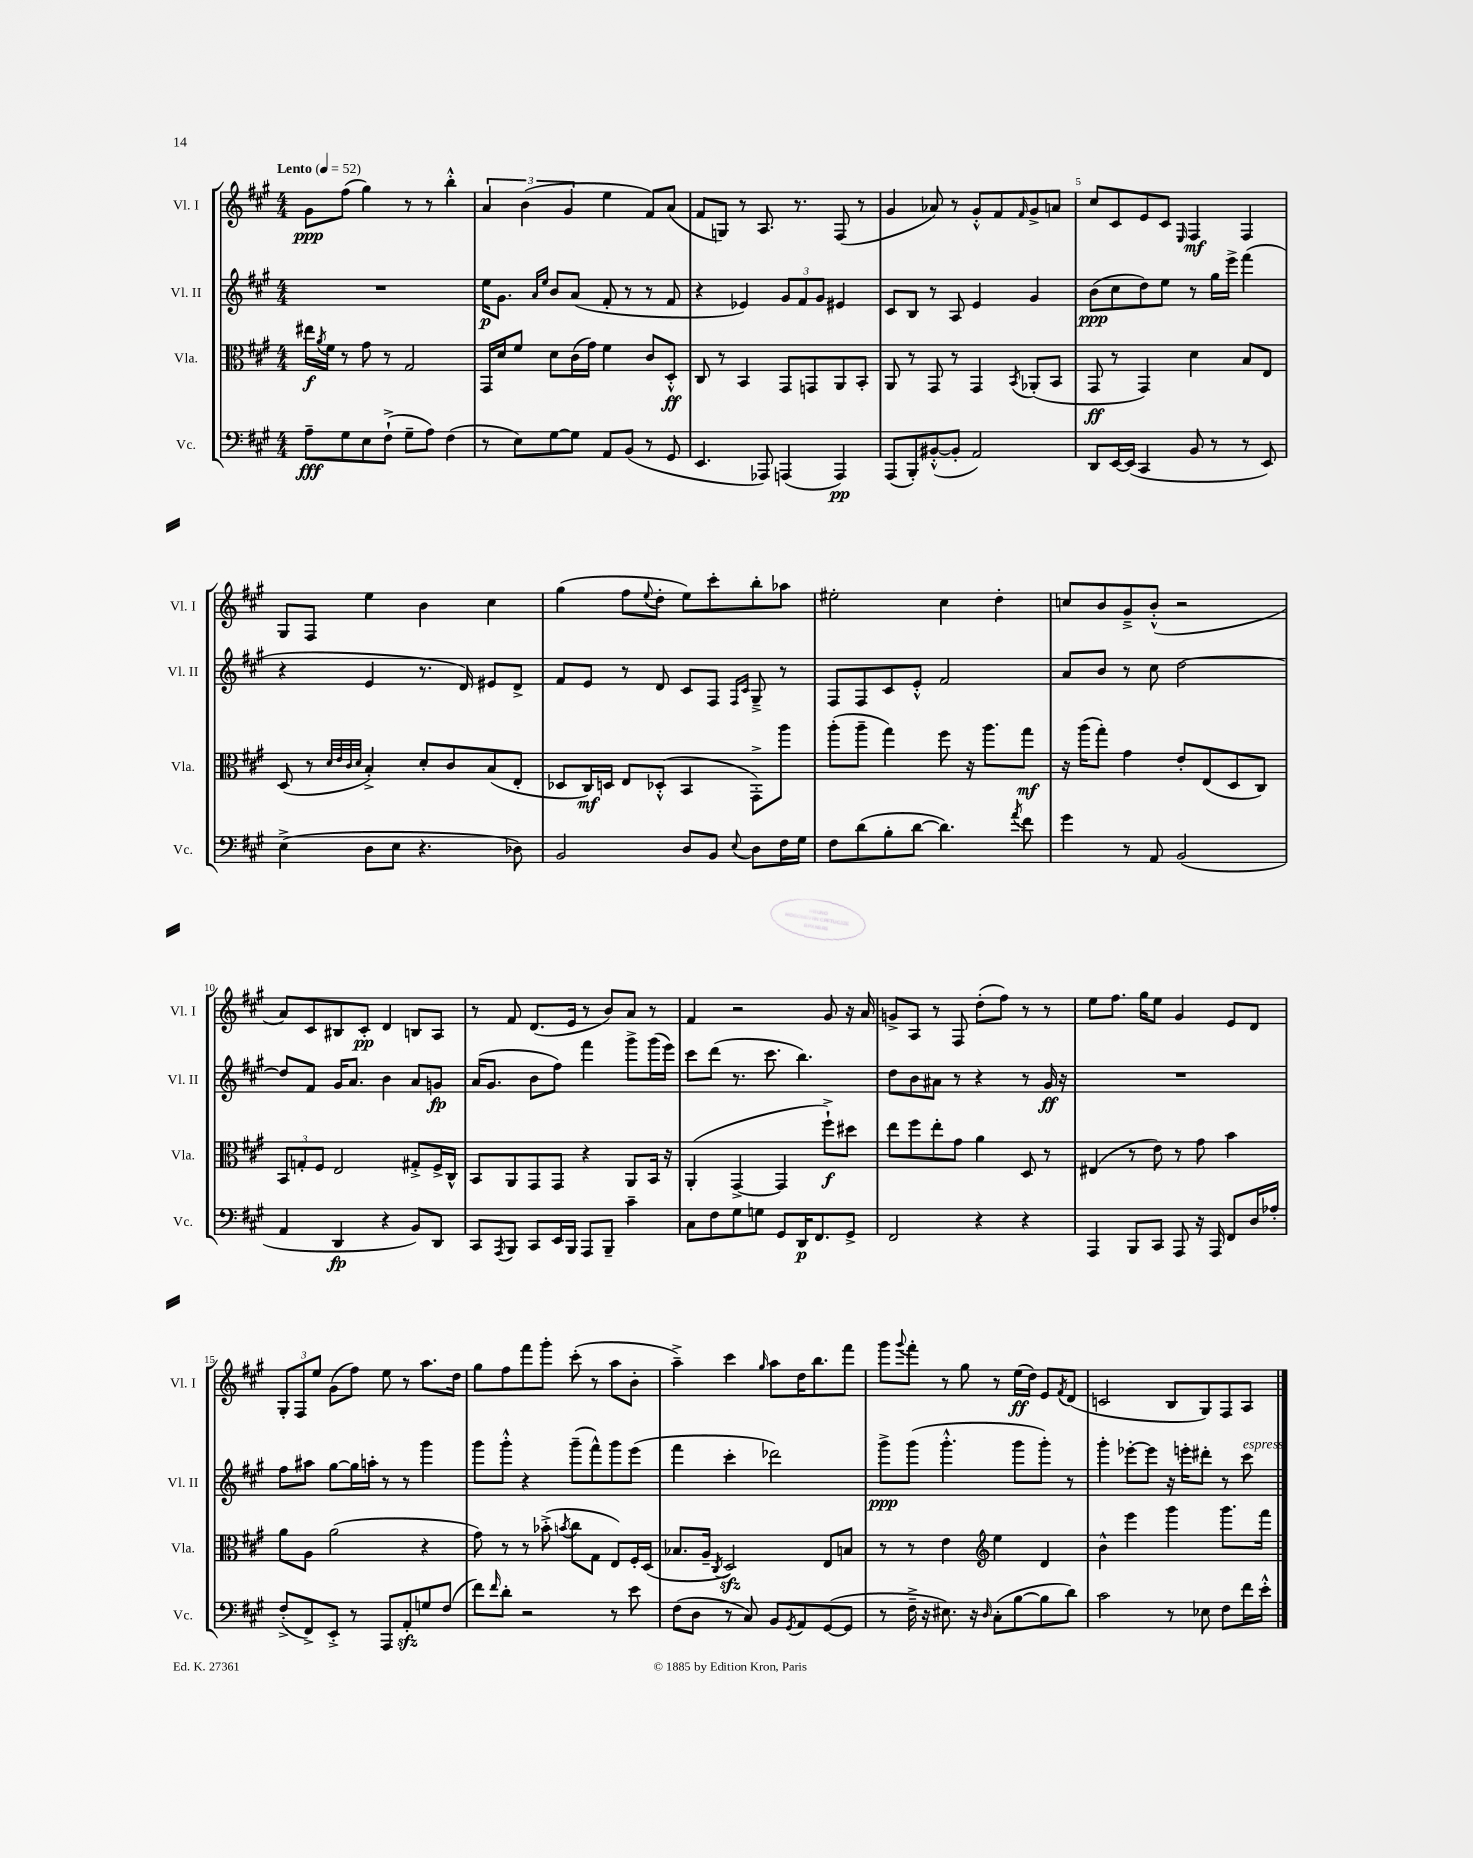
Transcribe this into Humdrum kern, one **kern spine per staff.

**kern	**kern	**kern	**kern
*staff4	*staff3	*staff2	*staff1
*clefF4	*clefC3	*clefG2	*clefG2
*k[f#c#g#]	*k[f#c#g#]	*k[f#c#g#]	*k[f#c#g#]
*M4/4	*M4/4	*M4/4	*M4/4
*MM52	*MM52	*MM52	*MM52
8A~	16ee#	1r	8g#
.	8qa	.	.
.	16f#	.	.
8G#	8r	.	(8ff#
8E	8g#	.	4gg#)
(8F#`^	8r	.	.
8G#~	2G#	.	8r
8A)	.	.	8r
(4F#	.	.	4bb'^^
=	=	=	=
8r	16GG#	16ee	6a
.	16d	8.g#	.
8E)	8f#	.	.
.	.	.	(6b
.	.	16qqa	.
.	.	16qqee	.
[8G#	8d	8b	.
.	.	.	6g#
8G#]	(16c#	(8a	.
.	16g#)	.	.
8AA	4f#	8f#'	4ee
(8BB	.	8r	.
8r	8c#	8r	8f#)
8GG#	8D'^^	8f#	(8a
=	=	=	=
4.EE	8C#	4r	8f#
.	8r	.	8G)
.	4BB	4e-)	8r
8AAA-)	.	.	8.A
(4AAA	8GG#	12g#	.
.	.	.	8.r
.	.	12f#	.
.	8GG	.	.
.	.	12g#	.
4AAA)	8AA	4e#	(8F#
.	8BB'	.	8r
=	=	=	=
(8AAA	8AA	8c#	4g#
8BBB')	8r	8B	.
([8BB#'^^	8GG#	8r	8a-)
8BB#']	8r	8A	8r
2AA)	4GG#	4e	8g#'^^
.	.	.	8f#
.	8qBB	.	16qqf#
.	(8AA-'	4g#	8g#^
.	8BB	.	8a
=	=	=	=
8DD	8GG#	(8b	8cc#
[16EE	8r	8cc#	8c#
(16EE]	.	.	.
4CC#	4GG#)	8dd)	8e
.	.	8ee	8c#
.	.	.	16qqE
8BB	4d	8r	4F#
8r	.	16gg#	.
.	.	16eee^	.
8r	8B	(4fff#	4F#
8EE)	8E	.	.
=	=	=	=
(4E^	(8D	4r	8G#
.	8r	.	8F#
.	32qqd	.	.
.	32qqe	.	.
.	32qqc#	.	.
.	32qqd	.	.
8D	4B'^)	4e	4ee
8E	.	.	.
4.r	8d'	8.r	4b
.	8c#	.	.
.	.	16d)	.
.	(8B	8e#	4cc#
8D-)	8E'	8d^	.
=	=	=	=
2BB	8D-	8f#	(4gg#
.	16C#)	8e	.
.	16D	.	.
.	8E	8r	8ff#
.	.	.	8qqee
.	(8D-'^^	8d	8dd'
8D	4BB	8c#	8ee)
8BB	.	8F#	8ccc#'
.	.	16qqF#	.
8qqE	.	16qqc#	.
8D	8GG#'^)	8G#~^	8bb'
16F#	8aa	8r	8aa-
16G#	.	.	.
=	=	=	=
8F#	(8aa'	8F#	2ee#'
(8d	8aa~	8F#	.
8B'	4gg#)	8c#	.
[8d	.	8e'^^	.
4.d])	8ff#	2f#	4cc#
.	16r	.	.
.	8.aa	.	.
.	.	.	4dd'
8qa	.	.	.
8f#	8gg#	.	.
=	=	=	=
4g#	16r	8a	8cc
.	(16aa	.	.
.	8gg#')	8b	8b
8r	4g#	8r	8g#~^
8AA	.	8cc#	(8b'^^
(2BB	8e'	[2dd	2r
.	(8E	.	.
.	8D	.	.
.	8C#)	.	.
=	=	=	=
4AA	12BB	8dd]	8a)
.	12G'	.	.
.	.	8f#	8c#
.	12F#	.	.
4DD	2E	16g#	8B#
.	.	8.a	.
.	.	.	8c#'
4r	.	4b	4d
8BB)	8G#'^	8a	8B
8DD	16F#^	8g	8A
.	16C#^^	.	.
=	=	=	=
8CC#	8BB	(16a	8r
.	.	8.g#	.
8qAAA	.	.	.
8BBB	8AA	.	8f#
8CC#	8GG#	8b	(8.d
16EE	8GG#	8ff#)	.
16BBB	.	.	16e
8AAA	4r	4fff#	8r
8BBB~	.	.	8b)
4c#~	8AA	8ggg#^	8a
.	16BB	(16ggg#	8r
.	16r	16eee)	.
=	=	=	=
8C#	(4AA'	8ccc#	4f#
8F#	.	(8ddd	.
8G#	[4GG#^	8.r	2r
8G	.	.	.
.	.	8.ccc#	.
8GG#	4GG#]	.	.
16DD	.	4.bb)	.
8.FF#	.	.	.
.	8ff#`^)	.	8g#
8GG#^	8dd#	.	16r
.	.	.	16a
=	=	=	=
2FF#	8ee	8dd	8g^
.	8ff#	8b	8A
.	8ee'	8a#	8r
.	8g#	8r	8F#
4r	4a	4r	(8dd'
.	.	.	8ff#)
4r	8D	8r	8r
.	8r	16g#	8r
.	.	16r	.
=	=	=	=
4AAA	(4E#	1r	8ee
.	.	.	8.ff#
8BBB	8r	.	.
.	.	.	16gg#
8CC#	8e)	.	8ee
8AAA	8r	.	4g#
16r	8g#	.	.
16AAA	.	.	.
8FF#	4b	.	8e
16D	.	.	8d
16A-'	.	.	.
=	=	=	=
(8F#'^	8a	8ff#	12G#'
.	.	.	12F#
8FF#^)	8A	8aa#	.
.	.	.	12ee
8EE'^	(2a	[8gg#	(8g#
8r	.	16gg#]	8ff#)
.	.	16aa'	.
8AAA	.	8r	8ee
8AA'	.	8r	8r
8G	4r	4ggg#	8.aa
(8F#	.	.	.
.	.	.	16dd
=	=	=	=
8f#)	8g#)	8ggg#	8gg#
16qqf#	.	.	.
8d'	8r	8ggg#'^^	8ff#
2r	8r	4r	8fff#
.	(8b-'^	.	8ggg#'
.	8qb	.	.
.	8cc#	(8ggg#~	(8ccc#'
.	8G#	8fff#^^)	8r
8r	8E)	8ggg#	8aa
8e	16F#'	(8eee	8b'
.	(16D	.	.
=	=	=	=
(8F#	8.B-	4fff#	4aa~^)
8D	.	.	.
.	16A~	.	.
.	8qC#	.	.
8r	2D)	4ccc#'	4ccc#
8C#)	.	.	.
.	.	.	16qqgg#
8BB	.	2ddd-)	8aa
8qGG#	.	.	.
8AA	.	.	16dd
.	.	.	8.bb
([8GG#	8E	.	.
8GG#]	8B	.	8fff#
=	=	=	=
8r	8r	8ggg#^	8ggg#
.	.	.	8qqggg#
16F#~^	8r	(8ggg#	8fff#'
16r	.	.	.
8.E#)	4e	4.ggg#'^^	8r
.	.	.	8gg#
16r	.	.	.
*	*clefG2	*	*
16qqD	.	.	.
(8C#'	4ee	.	8r
[8B	.	8ggg#	(16ee
.	.	.	16dd)
8B]	4d	8ggg#')	8e
.	.	.	8qf#
8d)	.	8r	(8d
=	=	=	=
2c#	4b^^	4ggg#'	2c
.	4eee	[8eee-'	.
.	.	8eee-]	.
8r	4ggg#	16r	8B
.	.	16eee'	.
8E-	.	8ddd#'	8G#)
8F#	8.ggg#	8r	8F#
16f#	.	8ccc#	8A
16e'^^	16fff#	.	.
==	==	==	==
*-	*-	*-	*-
